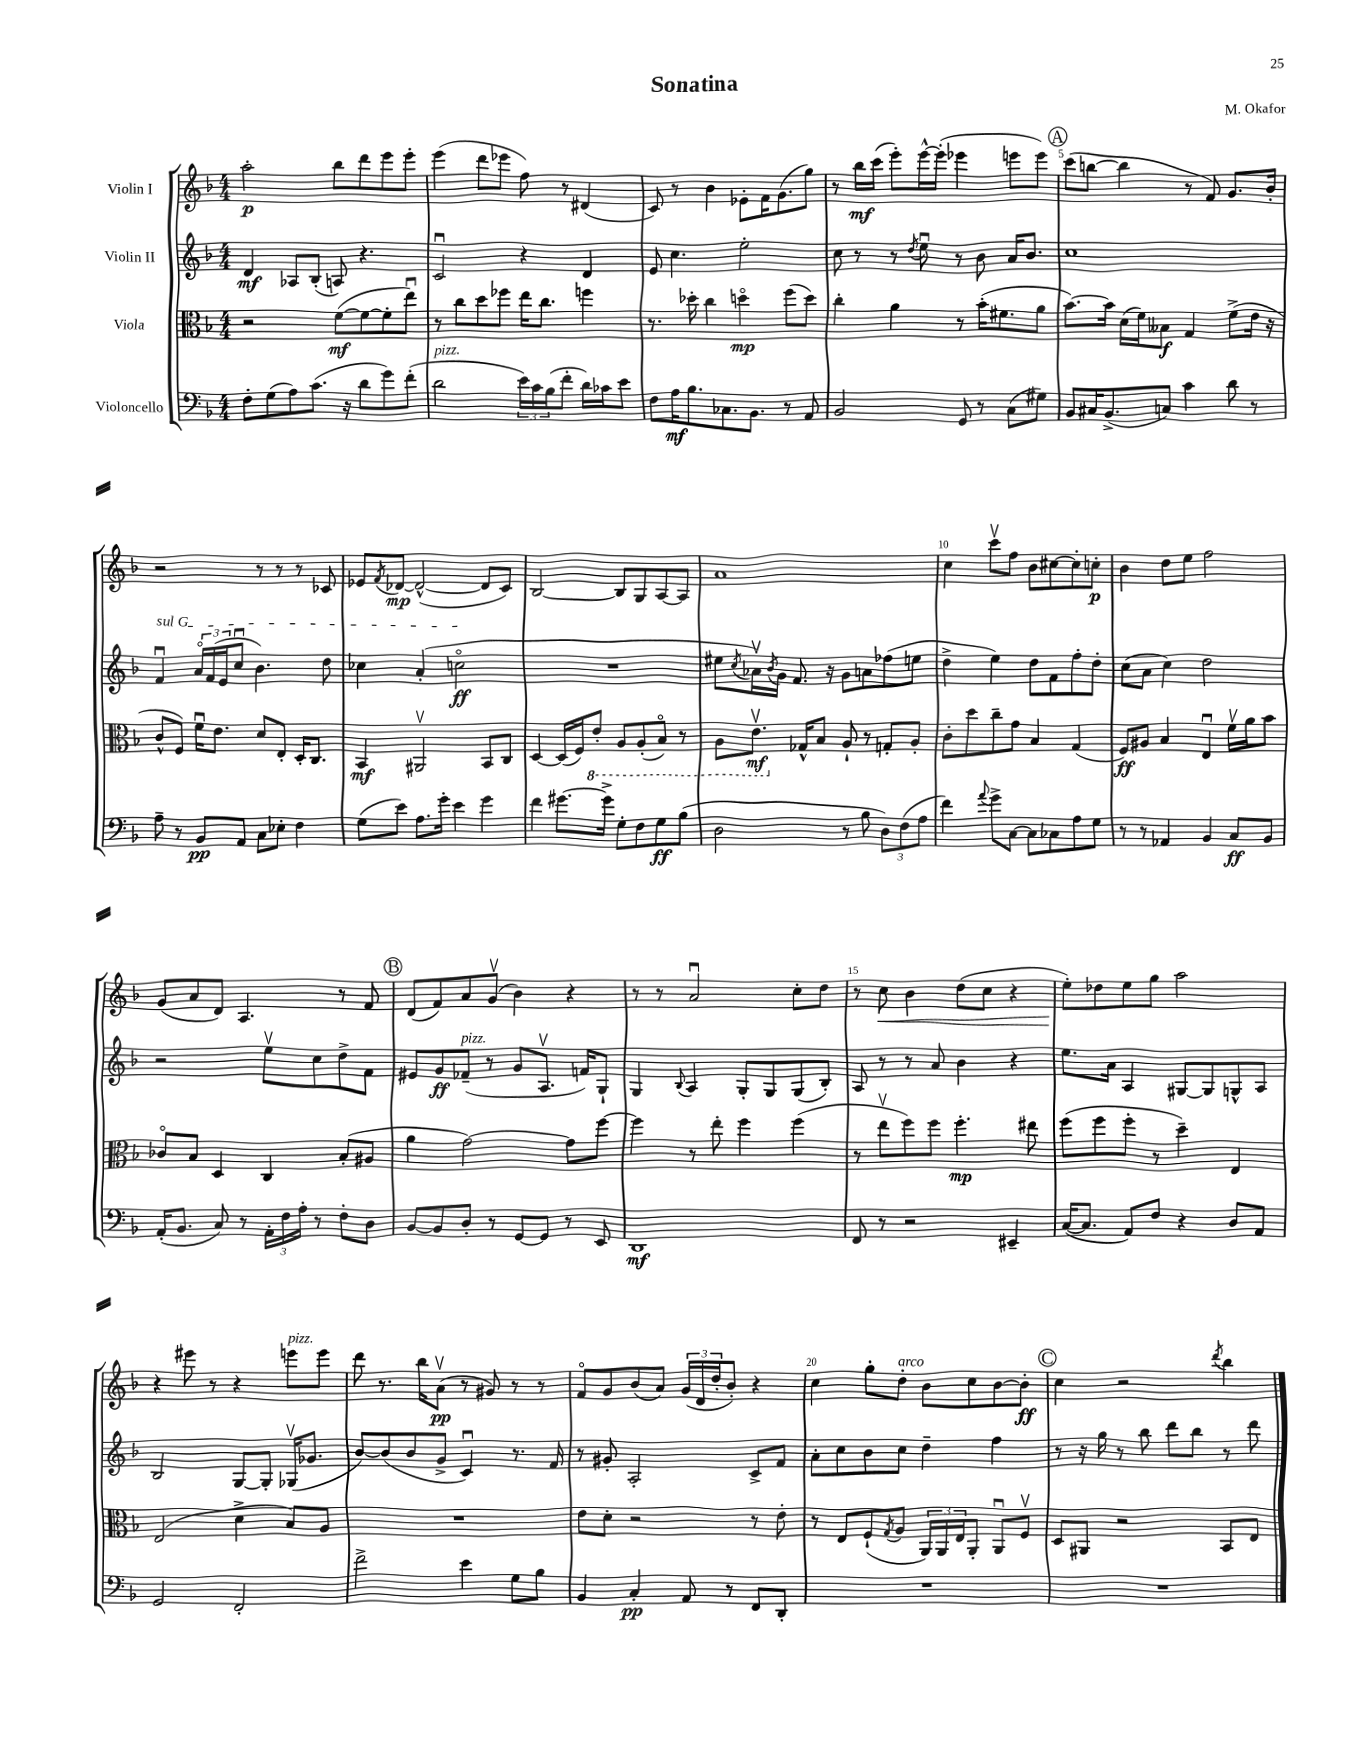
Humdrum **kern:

**kern	**kern	**kern	**kern
*staff4	*staff3	*staff2	*staff1
*clefF4	*clefC3	*clefG2	*clefG2
*k[b-]	*k[b-]	*k[b-]	*k[b-]
*M4/4	*M4/4	*M4/4	*M4/4
8F'\L	2r	4d/	2aa'\
(8G\	.	.	.
8A\)	.	8A-/L	.
(8.c\J	.	(8B-'/J	.
.	([8f\L	8A/)	8bb-\L
16r	.	.	.
8d\L	8f\_	4.r	8ddd\
8g\)	8f'\]	.	8eee\
(8f'\J	8eeu\J)	.	8eee'\J
=	=	=	=
2d\	8r	2cu/	(4eee\
.	8cc\L	.	.
.	8dd\	.	8ddd\L
.	8ff-\J	.	8eee-\J
24e\LL)	16ee\LK	4r	8ff\)
24c\	.	.	.
.	8.cc\J	.	.
(24B-\J	.	.	.
8f'\J	.	.	8r
16d\LL)	4ff\	4d/	(4d#/
16c-\J	.	.	.
8e\J	.	.	.
=	=	=	=
8F\L	8.r	8e/	8c/)
16A\K	.	4.cc\	8r
8.B-\	16dd-'\	.	.
.	4cc\	.	4b-\
8.C-\	.	.	.
.	4ddo\	2ee'\	8e-'\L
8.BB-\J	.	.	.
.	.	.	16f\K
.	.	.	(8.g\
8r	(8ff\L	.	.
8AA/	8dd\J)	.	8gg\J)
=	=	=	=
2BB-/	4cc'\	8cc\	8r
.	.	8r	16bb-\LL
.	.	.	(16ccc\JJ
.	4a\	8r	8eee'\L)
.	.	8qdd/	.
.	.	8eeu\	[16eee^^\L
.	.	.	(16eee'\]JJ
8GG/	8r	8r	4eee-\
8r	(16b-'\LK	8b-\	.
.	8.f#\	.	.
(8C\L	.	16a/LK	8eee\L
.	.	8.b-/J	.
8G#\J)	8a\J	.	8eee\J)
=	=	=	=
8BB-/L	[8.b-\L)	1cc	(8ccc\L
16C#/K	.	.	[8bb\J
(8.BB-^/	16b-\]Jk	.	.
.	(16d\LL	.	4bb\]
.	16f\J)	.	.
8C/J)	8B--\J	.	.
4c\	4G/	.	8r
.	.	.	8f/)
8d\	(8f^\L	.	8.g/L
8r	16e\Jk	.	.
.	16r	.	16b-'/Jk
=	=	=	=
8A~\	8c^^/L	4fu/	2r
8r	8F/J)	.	.
8BB-/L	16fu\LK	24ao/LL	.
.	.	(24f/	.
.	8.e\J	.	.
.	.	24e/J	.
8AA/J	.	8ccu/J	.
8C\L	8d/L	4.b-\)	8r
8E-'\J	8E'/J	.	8r
4F\	16D'/LK	.	8r
.	8.C/J	.	.
.	.	8dd\	8c-/
=	=	=	=
(8G\L	4BB-/	4cc-\	8e-/L
.	.	.	8qf/
8e\J)	.	.	[8d-/J
8.A\L	2AA#v/	(4a'/	(2d-^^/_
16g'\Jk	.	.	.
4e\	.	2cco\	.
4g\	8BB-/L	.	8d-/]L
.	8C/J	.	8c/J)
=	=	=	=
4f\	[4D/	1r	[2B-/
[8.g#\L	(16D/]LL	.	.
.	16F/J)	.	.
.	8E'/J	.	.
16g#^\]Jk	.	.	.
8G'\L	8AA/L	.	8B-/]L
8F\	(8AA'/	.	8G/
8G\	8BB-o/J)	.	[8A/
(8B-\J	8r	.	8A/]J
=	=	=	=
2D\	8AA\L	8ee#\L	1a
.	.	8qcc/	.
.	8.Ev\J	16a-v\L)	.
.	.	8qb-/	.
.	.	16g\JJ	.
.	.	8.f/	.
.	16G-^^/LK	.	.
.	8B-/J	.	.
.	.	16r	.
8r	8A`/	8g\L	.
8B-\	8r	8a\	.
12D\L)	8G'/L	(8ff-\	.
(12F\	.	.	.
.	8A'/J	8ee\J	.
12A\J	.	.	.
=	=	=	=
4f\)	8c'\L	4dd^\	4cc\
.	8dd\	.	.
8qqa/	.	.	.
8g^\L	8cc~\	4ee\)	8cccv\L
[8C\J	8g\J	.	8ff\J
8C\]L	4B-/	8dd\L	8b-\L
8C-\	.	8f\	[8cc#\
8A\	(4G/	8ff'\	8cc#'\]
8G\J	.	8dd'\J	8cc'\J
=	=	=	=
8r	8F/L)	(8cc\L	4b-\
8r	8A#/J	8a\J	.
4AA-/	4B-/	4cc\)	8dd\L
.	.	.	8ee\J
4BB-/	4Eu/	2dd\	2ff\
8C/L	16fv\LL	.	.
.	16a\J	.	.
8BB-/J	8b-\J	.	.
=	=	=	=
(16AA'/LK	8c-o/L	2r	(8g/L
8.BB-/J	.	.	.
.	8B-/J	.	8a/
8C/)	4D/	.	8d/J)
8r	.	.	4.A/
24AA'\LL	4C/	8eev\L	.
24F\	.	.	.
24A'\JJ	.	.	.
8r	.	8cc\	.
8F'\L	(8B-'/L	8dd^\	8r
8D\J	8A#/J	8f\J	8f/
=	=	=	=
[8BB-/L	4a\	8e#/L	(8d/L
8BB-/]	.	8g/	8f/)
8D'/J	[2g\)	(8f-~/J	8a/
8r	.	8r	(8gv/J
[8GG/L	.	8g/L	4b-\)
8GG/]J	.	8.Av/J	.
8r	8g\]L	.	4r
.	.	16f/LK)	.
8EE/	[8ff\J	8G`/J	.
=	=	=	=
1DD	4ff\]	4G/	8r
.	.	.	8r
.	.	8qqB-/	.
.	8r	4A/	2au/
.	8ee'\	.	.
.	4ff\	8G'/L	.
.	.	8G/	.
.	(4ff\	(8G/	8cc'\L
.	.	8B-'/J)	8dd\J
=	=	=	=
8FF/	8r	8A/	8r
8r	8eev\L	8r	8cc\
2r	8ff\)	8r	4b-\
.	8ff\J	8a/	.
.	4.ff'\	4b-\	(8dd\L
.	.	.	8cc\J
4EE#~/	.	4r	4r
.	8ee#\	.	.
=	=	=	=
([16C/LK	(8ff\L	8.ee\L	8ee'\L)
8.C/]J	.	.	.
.	8ff\	.	8dd-\
.	.	16a\Jk	.
8AA/L)	8ff'\J	4A/	8ee\
8F/J	8r	.	8gg\J
4r	4dd~\)	[8G#/L	2aa\
.	.	8G#/]	.
8D/L	4E/	8G^^/	.
8AA/J	.	8A/J	.
=	=	=	=
2GG/	(2E/	2B-/	4r
.	.	.	8eee#\
.	.	.	8r
2FF'/	4d^\	[8G/L	4r
.	.	8G'/]J	.
.	8B-/L)	(16G-v/LK	8eee\L
.	.	8.g-/J	.
.	8A/J	.	8eee\J
=	=	=	=
2f^\	1r	[8b-/L)	8ddd\
.	.	(8b-/]	8.r
.	.	8b-/	.
.	.	.	16bb-\LK
.	.	8g^/J	(8av\J
4e\	.	4cu/)	8r
.	.	.	8g#/)
8G\L	.	8.r	8r
8B-\J	.	.	8r
.	.	16f/	.
=	=	=	=
4BB-/	8e\L	8r	8fo/L
.	8d'\J	8g#'/	8g/
4C'/	2r	2A'/	(8b-/
.	.	.	8a/J)
8AA/	.	.	(24g/LL
.	.	.	24d/
.	.	.	24dd'/J
8r	.	.	8b-'/J)
8FF/L	8r	8c^/L	4r
8DD'/J	8e'\	8f/J	.
=	=	=	=
1r	8r	8a'\L	4cc\
.	8E/L	8cc\	.
.	(8F`/	8b-\	8gg'\L
.	8qG/	.	.
.	8A/J	8cc\J	8dd'\J
.	24AA/LL)	4dd~\	8b-\L
.	24AA/	.	.
.	24E/J	.	.
.	8AA'/J	.	8cc\
.	8AAu/L	4ff\	[8b-\
.	8Fv/J	.	8b-'\]J
=	=	=	=
1r	8D/L	8r	4cc\
.	8AA#/J	16r	.
.	.	16gg\	.
.	2r	8r	2r
.	.	8bb-\	.
.	.	8ddd\L	.
.	.	8bb-\J	.
.	.	.	8qddd/
.	8BB-/L	8r	4bb-\
.	8E/J	8ddd\	.
==	==	==	==
*-	*-	*-	*-
